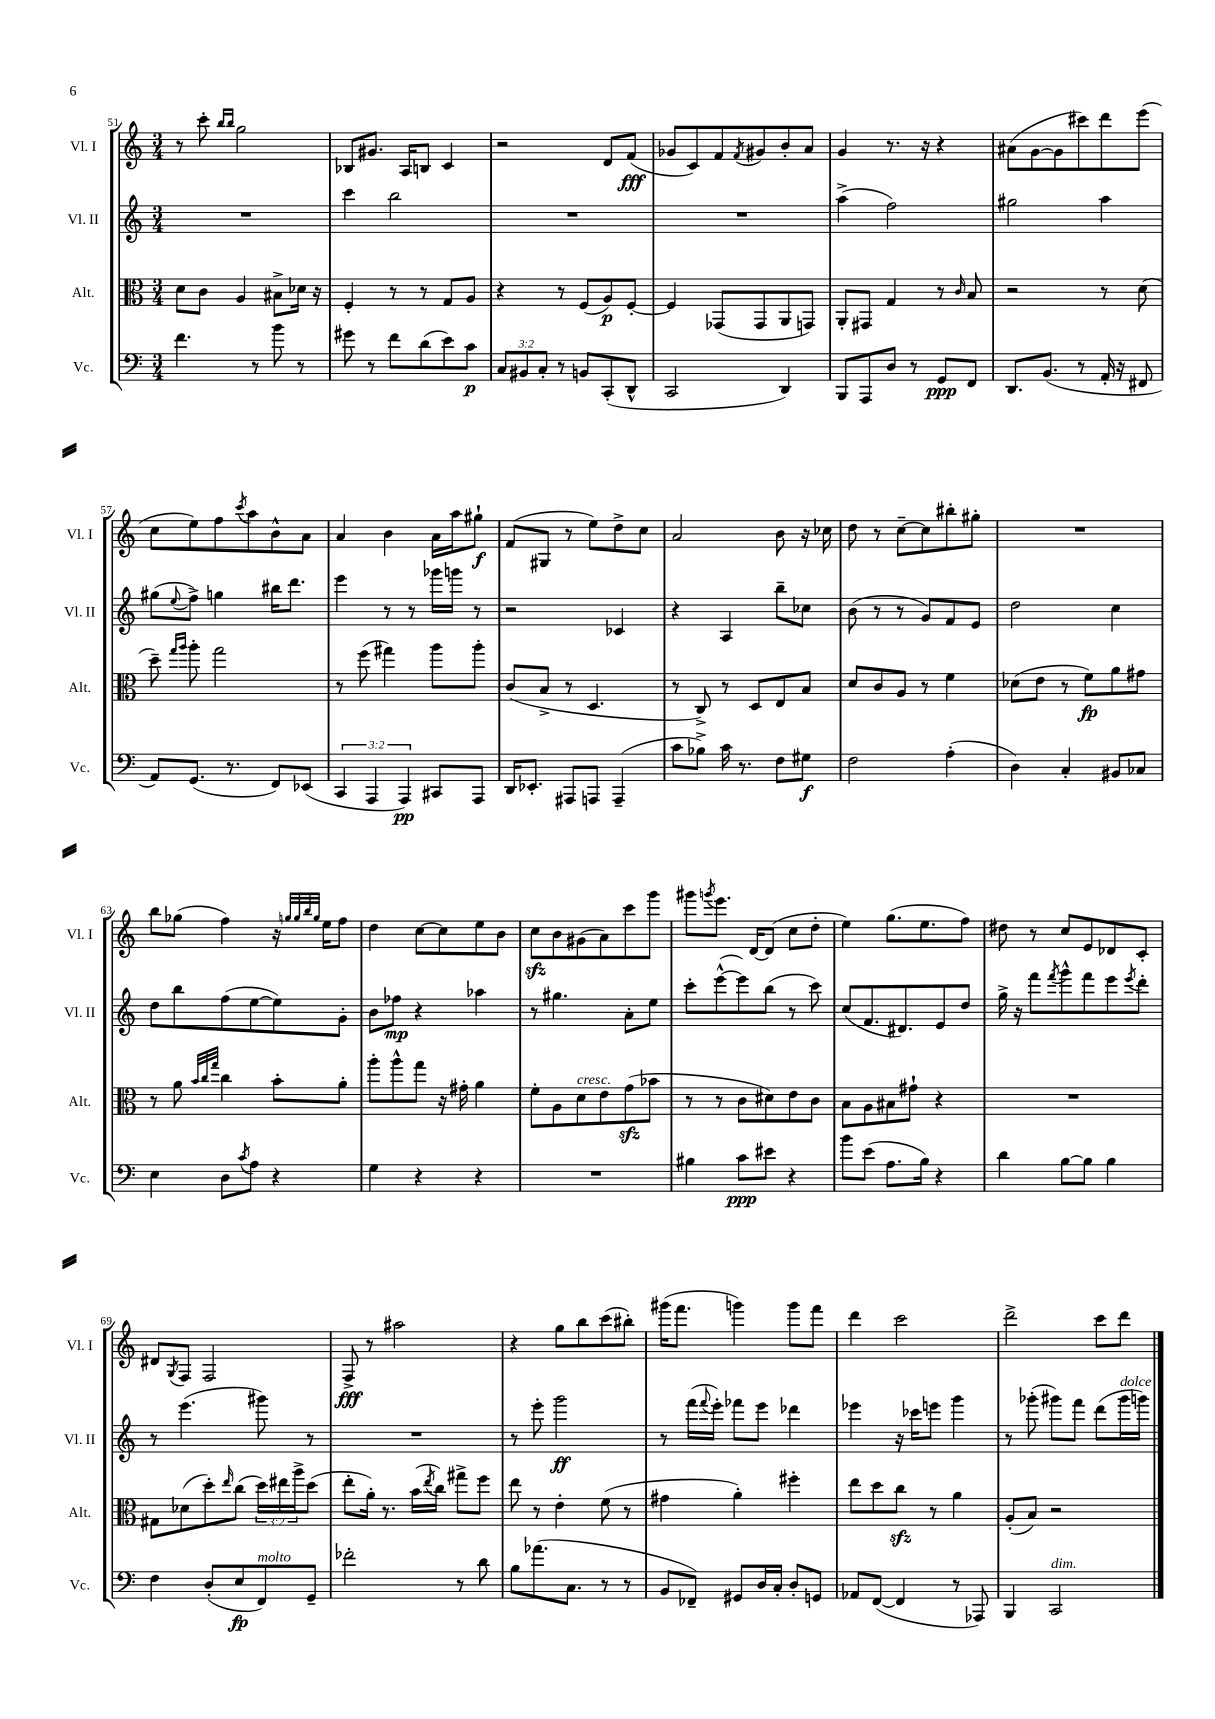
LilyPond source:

<<
\new StaffGroup <<
\new Staff = "s0" \with { instrumentName = "Vl. I" shortInstrumentName = "Vl. I" } {
    \clef treble \key c \major \numericTimeSignature \time 3/4
    r8 c'''8-. \grace { b''16 b''16 } g''2 |
    bes8 gis'8. a16 b8 c'4 |
    r2 d'8 f'8\fff( |
    ges'8 c'8) f'8 \acciaccatura { f'8 } gis'8 b'8-. a'8 |
    g'4 r8. r16 r4 |
    ais'8( g'8~ g'8 cis'''8) d'''8 e'''8( |
    c''8 e''8) f''8 \acciaccatura { c'''8 } a''8 b'8-^ a'8 |
    a'4 b'4 a'16 a''16 gis''8-!\f |
    f'8( gis8 r8 e''8) d''8-> c''8 |
    a'2 b'8 r16 ces''16 |
    d''8 r8 c''8~-- c''8 bis''8-. gis''8-. |
    R2. |
    b''8 ges''8( f''4) r16 \grace { g''32 g''32 b''32 g''32 } e''16 f''8 |
    d''4 c''8~ c''8 e''8 b'8 |
    c''8\sfz b'8 gis'8( a'8) c'''8 g'''8 |
    gis'''8 \acciaccatura { g'''8 } e'''8. d'16~ d'8( c''8 d''8-. |
    e''4) g''8.( e''8. f''8) |
    dis''8 r8 c''8 e'8 des'8 c'8-. |
    dis'8 \acciaccatura { g8 } f8 f2 |
    f8->\fff r8 ais''2 |
    r4 g''8 b''8 c'''8( bis''8-.) |
    gis'''16( f'''8. g'''4) g'''8 f'''8 |
    d'''4 c'''2 |
    d'''2-> c'''8 d'''8 \bar "|." |
}
\new Staff = "s1" \with { instrumentName = "Vl. II" shortInstrumentName = "Vl. II" } {
    \clef treble \key c \major \numericTimeSignature \time 3/4
    R2. |
    c'''4 b''2 |
    R2. |
    R2. |
    a''4->( f''2) |
    gis''2 a''4 |
    gis''8( \appoggiatura { e''8 } f''8->) g''4 bis''16 d'''8. |
    e'''4 r8 r8 ges'''16 g'''16 r8 |
    r2 ces'4 |
    r4 a4 b''8-- ces''8 |
    b'8( r8 r8 g'8) f'8 e'8 |
    d''2 c''4 |
    d''8 b''8 f''8( e''8~ e''8) g'8-. |
    b'8 fes''8\mp r4 aes''4 |
    r8 gis''4. a'8-. e''8 |
    c'''8-. e'''8~-^( e'''8) b''8( r8 c'''8) |
    c''8( f'8. dis'8.) e'8 d''8 |
    g''16-> r16 f'''8 \acciaccatura { f'''8 } g'''8-^ f'''8 e'''8 \acciaccatura { e'''8 } d'''8-. |
    r8 e'''4.( gis'''8) r8 |
    R2. |
    r8 e'''8-. g'''2\ff |
    r8 f'''16( \appoggiatura { f'''8 } e'''16-.) fes'''8 e'''8 des'''4 |
    ees'''4 r16 ces'''16 e'''8 g'''4 |
    r8 ges'''8-.( gis'''8) f'''8 d'''8( gis'''16^\markup { \italic "dolce" } g'''16) \bar "|." |
}
\new Staff = "s2" \with { instrumentName = "Alt." shortInstrumentName = "Alt." } {
    \clef alto \key c \major \numericTimeSignature \time 3/4 \override Staff.TupletNumber.text = #tuplet-number::calc-fraction-text
    d'8 c'8 a4 bis8-> des'16 r16 |
    f4-. r8 r8 g8 a8 |
    r4 r8 f8( a8\p) f8~-. |
    f4 ges,8( ges,8 a,8 g,8) |
    a,8-. gis,8 g4 r8 \grace { c'16 } b8 |
    r2 r8 d'8( |
    d''8--) \grace { g''16 a''16 } a''8-. g''2 |
    r8 f''8( gis''4) a''8 a''8-. |
    c'8( b8-> r8 d4. |
    r8 c8->) r8 d8 e8 b8 |
    d'8 c'8 a8 r8 f'4 |
    des'8( e'8 r8 f'8\fp) a'8 gis'8 |
    r8 a'8 \grace { b'32 c''32 g''32 } c''4 b'8-. a'8-. |
    a''8-. a''8-^ g''8 r16 gis'16-. a'4 |
    f'8-. a8 d'8^\markup { \italic "cresc." } e'8 g'8\sfz( bes'8 |
    r8 r8 c'8 dis'8) e'8 c'8 |
    b8 a8 bis8 gis'8-! r4 |
    R2. |
    gis8 des'8( d''8-.) \grace { e''16 } c''8( \tuplet 3/2 { d''16) eis''16 a''16-> } d''8( |
    e''8-. a'16-.) r8. b'16( \acciaccatura { e''8 } c''16) gis''8-> f''8 |
    e''8 r8 e'4-. f'8( r8 |
    gis'4 a'4-.) fis''4-. |
    e''8 d''8 c''8\sfz r8 a'4 |
    a8-.( b8) r2 \bar "|." |
}
\new Staff = "s3" \with { instrumentName = "Vc." shortInstrumentName = "Vc." } {
    \clef bass \key c \major \numericTimeSignature \time 3/4 \override Staff.TupletNumber.text = #tuplet-number::calc-fraction-text
    f'4. r8 b'8 r8 |
    gis'8 r8 f'8 d'8( e'8) c'8\p |
    \tuplet 3/2 { c8 bis,8 c8-. } r8 b,8 c,8-.( d,8-^ |
    c,2 d,4) |
    b,,8 a,,8 d8 r8 g,8\ppp f,8 |
    d,8. b,8.( r8 a,16-. r16 fis,8 |
    a,8) g,8.( r8. f,8) ees,8( |
    \tuplet 3/2 { c,4 a,,4 a,,4\pp) } cis,8 a,,8 |
    d,16 ees,8.-. ais,,8 a,,8 a,,4--( |
    c'8 bes8->) c'16 r8. f8 gis8\f |
    f2 a4-.( |
    d4) c4-. bis,8 ces8 |
    e4 d8 \acciaccatura { c'8 } a8 r4 |
    g4 r4 r4 |
    R2. |
    bis4 c'8\ppp eis'8 r4 |
    b'8 e'8( a8. b16) r4 |
    d'4 b8~ b8 b4 |
    f4 d8-.( e8\fp f,8^\markup { \italic "molto" }) g,8-- |
    fes'2-. r8 d'8 |
    b8 aes'8.( c8. r8 r8 |
    b,8 fes,8--) gis,8 d16 c16-. d8-. g,8 |
    aes,8 f,8~( f,4 r8 aes,,8) |
    b,,4 c,2^\markup { \italic "dim." } \bar "|." |
}
>>
>>
\layout { \context { \Score currentBarNumber = #51 } }
